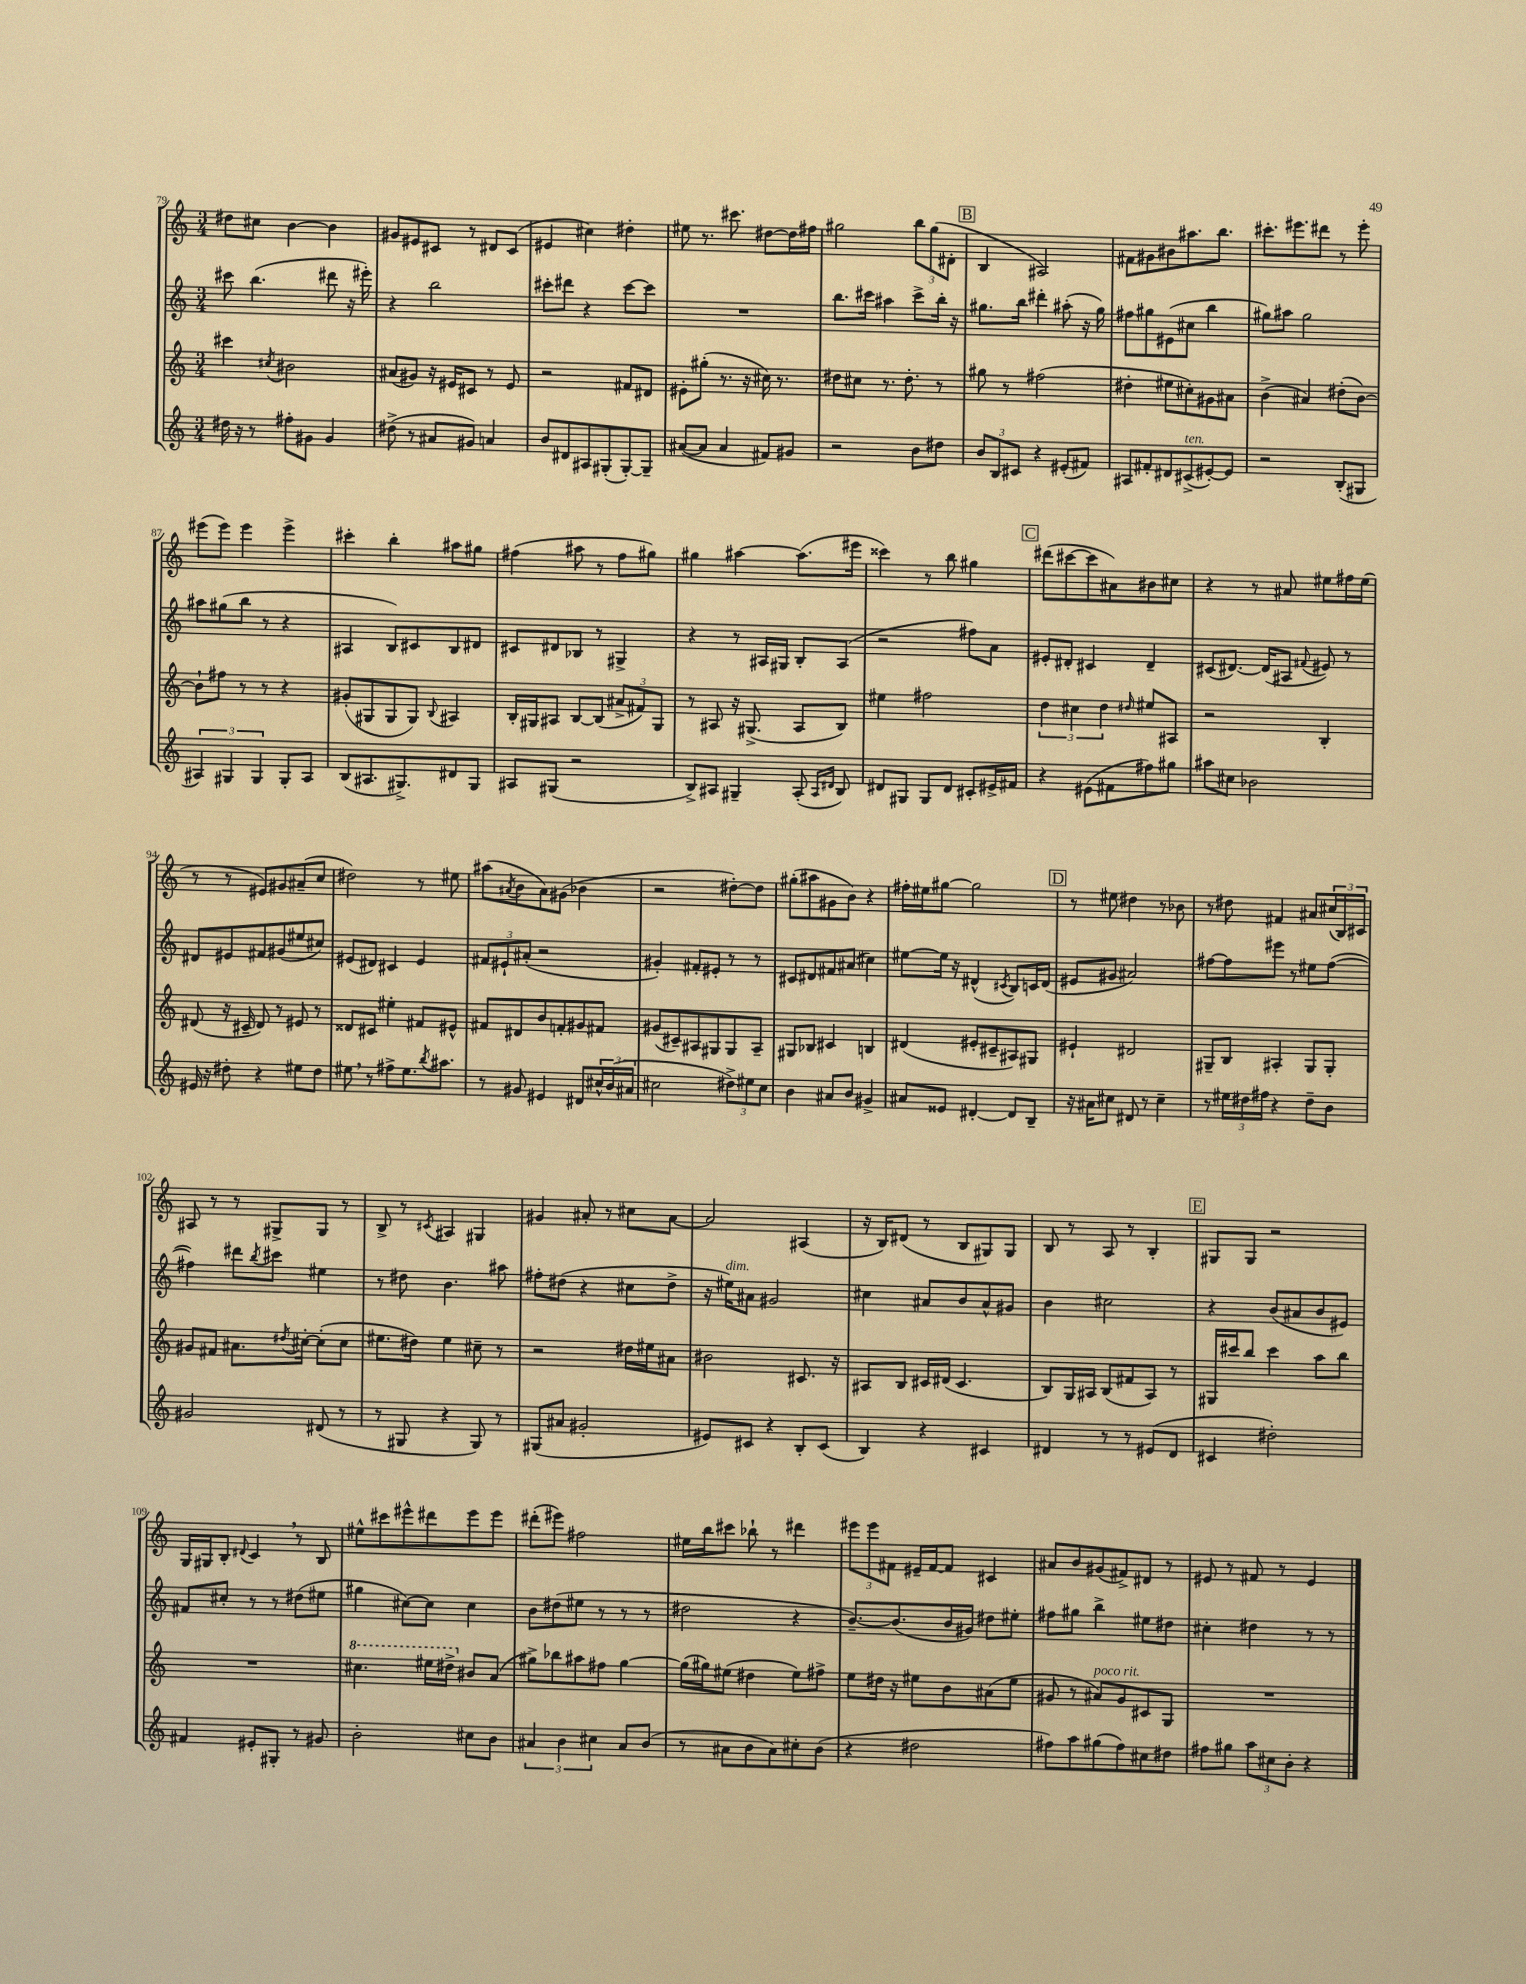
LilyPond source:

<<
\new StaffGroup <<
\new Staff = "s0" {
    \clef treble \key c \major \numericTimeSignature \time 3/4
    dis''8 cis''8 b'4~ b'4 |
    gis'8 eis'8 cis'8 r8 dis'8 cis'8( |
    eis'4 cis''4) dis''4-. |
    eis''8 r8. cis'''8. dis''8~ dis''16 fis''16 |
    gis''2 \tuplet 3/2 { b''8 gis''8( dis'8-. } |
    \mark \markup { \box "B" } b4 ais2) |
    fis'8 gis'8 bis'8 ais''8. b''8. |
    cis'''8.-. eis'''8. dis'''8 r8 eis'''8-. |
    eis'''8( eis'''8) eis'''4 eis'''4-> |
    cis'''4-. b''4-. ais''8 gis''8 |
    fis''4( ais''8 r8 fis''8 gis''8) |
    gis''4 ais''4~ ais''8.( eis'''16 |
    cisis'''4) r8 b''8 gis''4 |
    \mark \markup { \box "C" } dis'''8( cis'''8~ cis'''8 ais'8) bis'8 cis''8 |
    r4 r8 ais'8 eis''8 fis''16 eis''16( |
    r8 r8 eis'8) gis'8 ais'8--( c''8 |
    dis''2) r8 eis''8 |
    ais''8( \acciaccatura { ais'8 } b'8 ais'8) gis'8( bes'4 |
    r2 dis''8~-.) dis''8 |
    gis''8-.( ais''8 gis'8 b'8) r4 |
    fis''16-. eis''16 gis''8~ gis''2 |
    \mark \markup { \box "D" } r8 eis''8 dis''4 r8 bes'8 |
    r8 dis''8 fis'4 ais'8 \tuplet 3/2 { cis''16( b16) cis'16 } |
    ais8 r8 r8 gis8-> gis8 r8 |
    b8-> r8 \acciaccatura { cis'8 } ais4 gis4 |
    gis'4 ais'8-. r8 cis''8 ais'8~ |
    ais'2 ais4( |
    r16 b16) dis'8( r8 b8 gis8) gis8 |
    b8 r8 a8 r8 b4-. |
    \mark \markup { \box "E" } gis8 gis8 r2 |
    g16 gis16 b8-. \appoggiatura { dis'8 } c'4 \breathe r8 b8 |
    eis''8-^ cis'''8 eis'''8-^ dis'''8 eis'''8 eis'''8 |
    dis'''8-.( eis'''8) fis''2 |
    eis''16 b''16 cis'''8 bes''8-! r8 dis'''4 |
    \tuplet 3/2 { eis'''8 eis'''8 fis'8 } eis'16-- fis'16~ fis'8 cis'4 |
    ais'8 b'8 gis'8( fis'8->) dis'8 r8 |
    eis'8 r8 fis'8 r8 eis'4 \bar "|." |
}
\new Staff = "s1" {
    \clef treble \key c \major \numericTimeSignature \time 3/4
    cis'''8 b''4.( dis'''8 r16 eis'''16-.) |
    r4 b''2 |
    cis'''8-. dis'''8 r4 cis'''8~ cis'''8 |
    R2. |
    b''8. cis'''16 ais''4 cis'''8-> b''16-. r16 |
    \mark \markup { \box "B" } gis''8. b''16 dis'''4-. ais''8-.( r16 gis''16) |
    fis''8 gis''8 eis'8( cis''8 b''4 |
    gis''8) ais''8 gis''2 |
    ais''8 gis''8( b''8 r8 r4 |
    ais4 b8) cis'8 b8 dis'8 |
    cis'8 dis'8 bes8 r8 gis4-> |
    r4 r8 ais16 gis16 b8-. ais8( |
    r2 fis''8) a'8 |
    \mark \markup { \box "C" } eis'8-. dis'8-. cis'4 dis'4-- |
    cis'8( dis'8.~) dis'16( ais8 \appoggiatura { fis'8 } eis'8) r8 |
    dis'8 eis'8 fis'8 gis'8( eis''8 cis''8) |
    eis'8( dis'8) cis'4 eis'4 |
    \tuplet 3/2 { fis'8 eis'8-! ais'8-.( } r2 |
    gis'4-.) fis'8-. eis'8-. r8 r8 |
    cis'8 dis'8 fis'8 ais'8( cis''4) |
    eis''8~ eis''16 r16 dis'4-^( \acciaccatura { cis'8 } b8) c'16 dis'16( |
    \mark \markup { \box "D" } eis'8 gis'8 ais'2) |
    fis''8~ fis''8 eis'''8 r8 eis''8 fis''8~( |
    fis''4) dis'''8 \acciaccatura { b''8 } cis'''8 eis''4 |
    r8 dis''8 b'4. ais''8 |
    fis''8-. dis''8( r4 cis''8 dis''8-> |
    r16 eis''16^\markup { \italic "dim." }) ais'8 gis'2 |
    cis''4 ais'8 b'8 ais'8-^ gis'8 |
    b'4 cis''2 |
    \mark \markup { \box "E" } r4 b'8( ais'8 b'8 eis'8) |
    fis'8 cis''8-. r8 r8 dis''8( eis''8 |
    gis''4 cis''8~) cis''8 cis''4 |
    b'8 dis''8( eis''8 r8 r8 r8 |
    dis''2 r4 |
    b'8.~--) b'8.( b'16 gis'16) dis''8 eis''8-. |
    fis''8 gis''8 b''4-> eis''8 dis''8 |
    cis''4-. dis''4 r8 r8 \bar "|." |
}
\new Staff = "s2" {
    \clef treble \key c \major \numericTimeSignature \time 3/4
    cis'''4 \acciaccatura { cis''8 } bis'2 |
    ais'8( gis'8) r16 eis'16 cis'8 r8 eis'8 |
    r2 fis'8 dis'8 |
    eis'8-. gis''8-.( r8. r16 cis''16) r8. |
    dis''8 cis''8 r8. dis''8.-. r8 |
    \mark \markup { \box "B" } gis''8 r8 fis''2( |
    dis''4-. eis''8 cis''8-.) gis'8 ais'8 |
    b'4->( ais'4) dis''8-.( b'8~) |
    b'8-! fis''8 r8 r8 r4 |
    gis'8-.( gis8 gis8 gis8) \appoggiatura { b8 } ais4 |
    b16-. gis16 ais8 b8~ b8( \tuplet 3/2 { ais'8-> fis'8) gis8 } |
    r8 ais8 r16 gis8.->( ais8 b8) |
    eis''4 fis''2 |
    \mark \markup { \box "C" } \tuplet 3/2 { d''4 cis''4 d''4 } \grace { dis''16 } eis''8 ais8 |
    r2 b4-. |
    dis'8( r16 cis'16-- dis'8) r8 eis'8 r8 |
    disis'8 cis'8 eis''4-. fis'8 eis'8-^ |
    fis'8 dis'8 b'8 f'8-. gis'8 fis'8 |
    gis'8( cis'8--) ais8 gis8 gis8 ais8-- |
    gis8 bes8 cis'4 b4 |
    dis'4( eis'8-. cis'8-- ais8) gis8 |
    \mark \markup { \box "D" } eis'4-! dis'2 |
    gis8-- b8 ais4-. gis8 gis8-. |
    gis'8 fis'8 ais'8. \acciaccatura { dis''8 } cis''16~-. cis''8-.( cis''8 |
    eis''8. dis''16) eis''4 cis''8-- r8 |
    r2 dis''16 eis''16 ais'8 |
    bis'2 cis'8. r16 |
    ais8 b8 cis'16 dis'16( cis'4. |
    b8) g16 ais16 b8( fis'8 ais8) r8 |
    \mark \markup { \box "E" } gis16 cis'''16 b''8 cis'''4 a''8 b''8 |
    R2. |
    \ottava #1 cis'''4. eis'''16 dis'''16-> \ottava #0 bis'8 a'8( |
    gis''8->) bes''8 ais''8 fis''8 gis''4~ |
    gis''16( gis''16) eis''8( dis''4 eis''8) fis''8-> |
    e''8 dis''16 r16 eis''8 b'8 ais'8( eis''8 |
    gis'8 r8 ais'8^\markup { \italic "poco rit." }) gis'8 cis'8 g8 |
    R2. \bar "|." |
}
\new Staff = "s3" {
    \clef treble \key c \major \numericTimeSignature \time 3/4
    dis''16 r16 r8 fis''8-. gis'8 gis'4 |
    dis''8->( r8 ais'8 gis'8) a'4 |
    b'8 dis'8 ais8 gis8-.( gis8~-.) gis8-- |
    ais'8~( ais'8 ais'4 fis'8) gis'8 |
    r2 b'8 dis''8 |
    \mark \markup { \box "B" } \tuplet 3/2 { b'8 b8 cis'8 } r4 eis'8-.( fis'8) |
    ais8 fis'8-. dis'8 cis'8->^\markup { \italic "ten." }( eis'8~-.) eis'8 |
    r2 b8-.( gis8 |
    \tuplet 3/2 { ais4) gis4 gis4 } gis8-. ais8 |
    b8( ais8. gis8.->) dis'8 gis8 |
    ais8 gis8( r2 |
    b8->) ais8 gis4-- ais8-.( \grace { ais16 dis'16 } b8) |
    dis'8 gis8 gis8 dis'8 cis'8-. eis'16-> fis'16 |
    \mark \markup { \box "C" } r4 eis'8( fis'8 fis''8) gis''8 |
    ais''8 cis''8 bes'2 |
    eis'16 r16 dis''8-. r4 eis''8 dis''8 |
    eis''8 \breathe r8 fis''8-> eis''8. \acciaccatura { b''8 } ais''8. |
    r8 gis'8 eis'4 dis'8 \tuplet 3/2 { cis''16-^ b'16( ais'16 } |
    cis''2 \tuplet 3/2 { dis''8->) eis''8 cis''8 } |
    b'4 ais'8 b'8 gis'4-> |
    ais'8 eisis'8 dis'4~-. dis'8 b8-- |
    \mark \markup { \box "D" } r16 ais'16 cis''8 dis'8 r8 cis''4-- |
    r8 \tuplet 3/2 { eis''16 dis''16 fis''16 } r4 dis''8-- b'8 |
    gis'2 dis'8( r8 |
    r8 gis8 r4 gis8) r8 |
    gis8( ais'8 gis'2-. |
    eis'8) cis'8 r4 b8-. cis'8( |
    b4) r4 cis'4 |
    dis'4 r8 r8 eis'8( dis'8 |
    \mark \markup { \box "E" } cis'4 dis''2-.) |
    fis'4 eis'8-. gis8-. r8 gis'8 |
    b'2-. cis''8 b'8 |
    \tuplet 3/2 { ais'4 b'4 cis''4 } ais'8 b'8( |
    r8 ais'8 b'8 ais'8) cis''8-. b'8( |
    r4 dis''2 |
    fis''8) a''8 gis''8( fis''8) cis''8 dis''8 |
    fis''8 gis''8 \tuplet 3/2 { a''8 cis''8 b'8-. } r4 \bar "|." |
}
>>
>>
\layout { \context { \Score currentBarNumber = #79 } }
